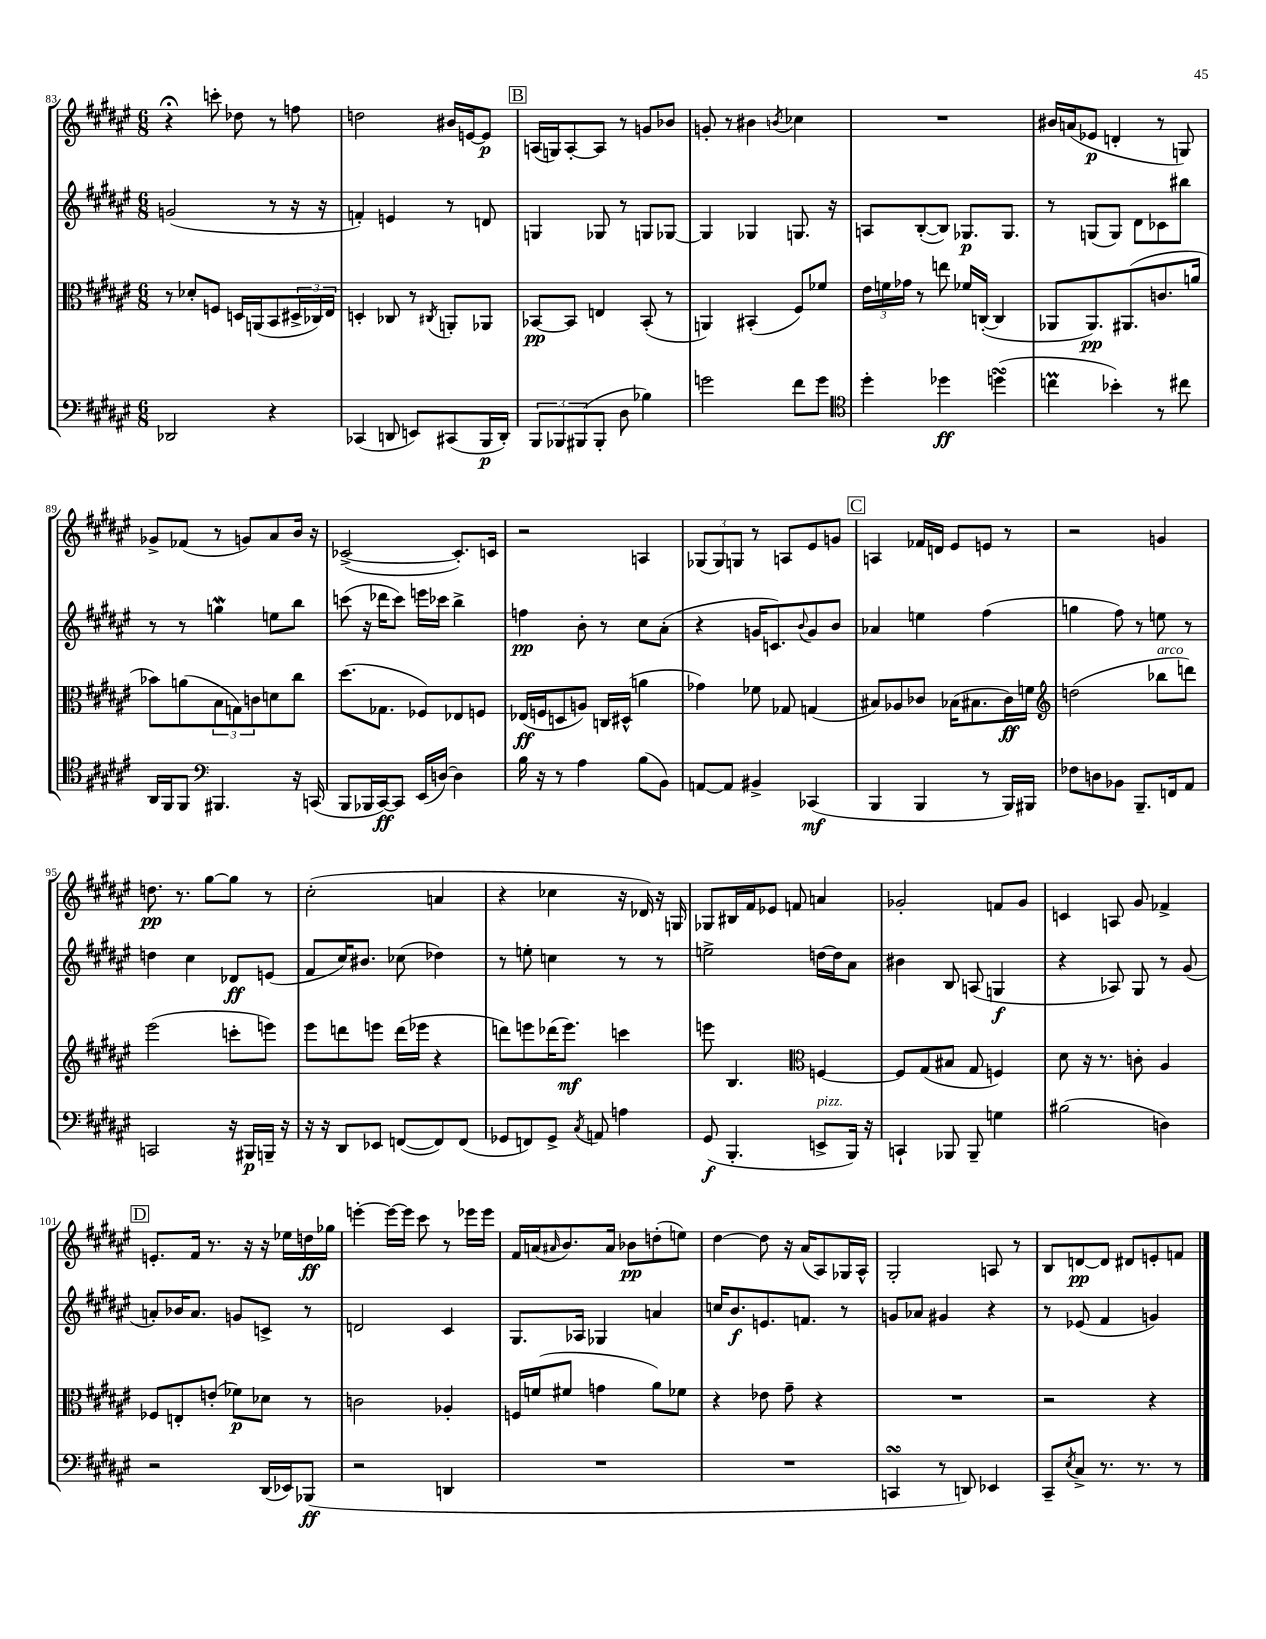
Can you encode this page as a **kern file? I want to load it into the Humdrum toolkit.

**kern	**kern	**kern	**kern
*staff4	*staff3	*staff2	*staff1
*clefF4	*clefC3	*clefG2	*clefG2
*k[f#c#g#d#a#e#]	*k[f#c#g#d#a#e#]	*k[f#c#g#d#a#e#]	*k[f#c#g#d#a#e#]
*M6/8	*M6/8	*M6/8	*M6/8
2DD-	8r	(2g	4r;
.	8d-'	.	.
.	8F	.	8ccc'
.	16D	.	8dd-
.	(16AA	.	.
4r	8BB	8r	8r
.	24D#^	16r	8ff
.	24C-)	.	.
.	.	16r	.
.	24E#	.	.
=	=	=	=
(4CC-	4D'	4f')	2dd
8DD	8C-	4e	.
8EE)	8r	.	.
.	8qC#	.	.
(8CC#	8AA'	8r	16b#
.	.	.	[16e
16BBB	8AA-	8d	8e]
16DD')	.	.	.
=	=	=	=
12BBB	[8BB-	4G	(16A
.	.	.	16G)
12BBB-	.	.	.
.	8BB-]	.	[8A'
(12BBB#	.	.	.
8BBB#'	4E	8G-	8A]
8D#	.	8r	8r
4B-)	(8BB-'	8G	8g
.	8r	[8G-	8b-
=	=	=	=
2g	4AA)	4G-]	8g'
.	.	.	8r
.	(4BB#'	4G-	4b#
.	.	.	8qb
8f#	8F#)	8.G	4cc-
8g	8f-	.	.
.	.	16r	.
=	=	=	=
*clefC4	*	*	*
4dd#'	24e#	8A	2.r
.	24f	.	.
.	24g-	.	.
.	8r	([8B'	.
4dd-	8ee	8B])	.
.	16f-	8.G-	.
.	([16C'	.	.
(4dd	4C]	.	.
.	.	8.G-	.
=	=	=	=
4cc	8AA-	8r	16b#
.	.	.	(16a
.	8.AA-)	(8G	8e-
4b-')	.	8G)	4d'
.	(8.AA#	.	.
.	.	8d#	.
8r	8.c	8c-	8r
8cc#	.	8bb#	8G)
.	16a	.	.
=	=	=	=
16AA#	8b-)	8r	8g-^
16FF#	.	.	.
8FF#	(8a	8r	(8f-
*clefF4	*	*	*
4.BBB#	12B	4gg	8r
.	12G)	.	.
.	.	.	8g)
.	12c	.	.
.	8d	8ee	8a#
16r	8cc#	8bb	16b
(16CC	.	.	16r
=	=	=	=
8BBB	(8.dd#	(8ccc	([2c-^
16BBB-	.	16r	.
[16CC#)	8.G-	16ddd-	.
8CC#]	.	8ccc)	.
(16EE#	8F-)	16eee	.
[16D)	.	16ccc-	.
4D]	8E-	4bb^	8.c-'])
.	8F	.	.
.	.	.	16c
=	=	=	=
16B	(16E-	4ff	2r
16r	16F	.	.
8r	8D	.	.
4A#	8A)	8b'	.
.	16C	8r	.
.	(16D#^^	.	.
(8B	4a	8cc#	4A
8BB)	.	(8a#'	.
=	=	=	=
[8AA	4g-)	4r	(12G-
.	.	.	12G-)
8AA]	.	.	.
.	.	.	12G
4BB#^	8f-	16g	8r
.	.	8.c)	.
.	8G-	.	8A
.	.	8qqb	.
(4CC-	(4G	8g	8e#
.	.	8b	8g
=	=	=	=
4BBB	8B#)	4a-	4A
.	8A-	.	.
4BBB	8c-	4ee	16f-
.	.	.	16d
.	(16B-	.	8e#
.	8.B#	.	.
8r	.	(4ff#	8e
16BBB)	16c-)	.	8r
16BBB#	16f	.	.
=	=	=	=
*	*clefG2	*	*
8F-	(2dd	4gg	2r
8D	.	.	.
8BB-	.	8ff#)	.
8.BBB~	.	8r	.
.	8bb-	8ee	4g
16FF	.	.	.
8AA#	8ddd)	8r	.
=	=	=	=
2CC	(2eee#	4dd	8.dd
.	.	.	8.r
.	.	4cc#	.
.	.	.	[8gg#
16r	8ccc'	8d-	8gg#]
16BBB#	.	.	.
16BBB~	8eee)	(8e	8r
16r	.	.	.
=	=	=	=
16r	8eee#	8f#	(2cc#'
16r	.	.	.
8DD#	8ddd	16cc#)	.
.	.	8.b#	.
8EE-	8eee	.	.
([8FF	(16ddd	(8cc-	.
.	16eee-	.	.
8FF])	4r	4dd-)	4a
(8FF	.	.	.
=	=	=	=
8GG-	8ddd)	8r	4r
8FF)	8eee	8ee'	.
8GG-^	(16ddd-	4cc	4cc-
.	8.eee)	.	.
8qC#	.	.	.
8AA	.	.	.
4A	4ccc	8r	16r
.	.	.	16d-)
.	.	8r	16r
.	.	.	16G
=	=	=	=
(8GG#	8eee	2ee^	8G-
4.BBB'	4.B	.	16B#
.	.	.	16f#
.	.	.	8e-
.	.	.	8f
*	*clefC3	*	*
8EE^	[4F	[16dd	4a
.	.	16dd]	.
16BBB)	.	8a#	.
16r	.	.	.
=	=	=	=
4CC`	8F]	4b#	2g-'
.	(8G#	.	.
8BBB-	8B#	8B	.
8BBB-~	8G#	(8A	.
4G	4F)	4G	8f
.	.	.	8g-
=	=	=	=
(2B#	8d#	4r	4c
.	16r	.	.
.	8.r	.	.
.	.	8A-)	8A
.	8c'	8G#	8g#
4D)	4A#	8r	4f-^
.	.	(8g#	.
=	=	=	=
2r	8F-	8a')	8.e'
.	8E'	16b-	.
.	.	8.a	16f#
.	(8e'	.	8.r
.	8f-)	8g	.
.	.	.	16r
(16DD#	8d-	8c^	16r
16EE-)	.	.	16ee-
(8BBB-	8r	8r	16dd
.	.	.	16gg-
=	=	=	=
2r	2c	2d	[4eee'
.	.	.	16eee_
.	.	.	16eee]
.	.	.	8ccc#
4DD	4A-'	4c#	8r
.	.	.	16eee-
.	.	.	16eee-
=	=	=	=
2.r	16F	8.G#	16f#
.	(16f	.	(16a
.	.	.	16qqa#
.	8f#	.	8.b)
.	.	16A-	.
.	4g	4G-	.
.	.	.	16a#
.	.	.	8b-
.	8a#)	4a	(8dd'
.	8f-	.	8ee)
=	=	=	=
2.r	4r	16cc	[4dd#
.	.	8.b	.
.	8e-	8.e	8dd#]
.	8g#~	.	16r
.	.	8.f	(16a#
.	4r	.	8A#)
.	.	8r	16G-
.	.	.	16A#^^
=	=	=	=
4CC	2.r	8g	2G#'
.	.	8a-	.
8r	.	4g#	.
8DD)	.	.	.
4EE-	.	4r	8A
.	.	.	8r
=	=	=	=
8CC#~	2r	8r	8B
8qE#	.	.	.
8C#^	.	(8e-	[8d
8.r	.	4f#	8d]
.	.	.	8d#
8.r	.	.	.
.	4r	4g)	8e'
8r	.	.	8f
==	==	==	==
*-	*-	*-	*-
